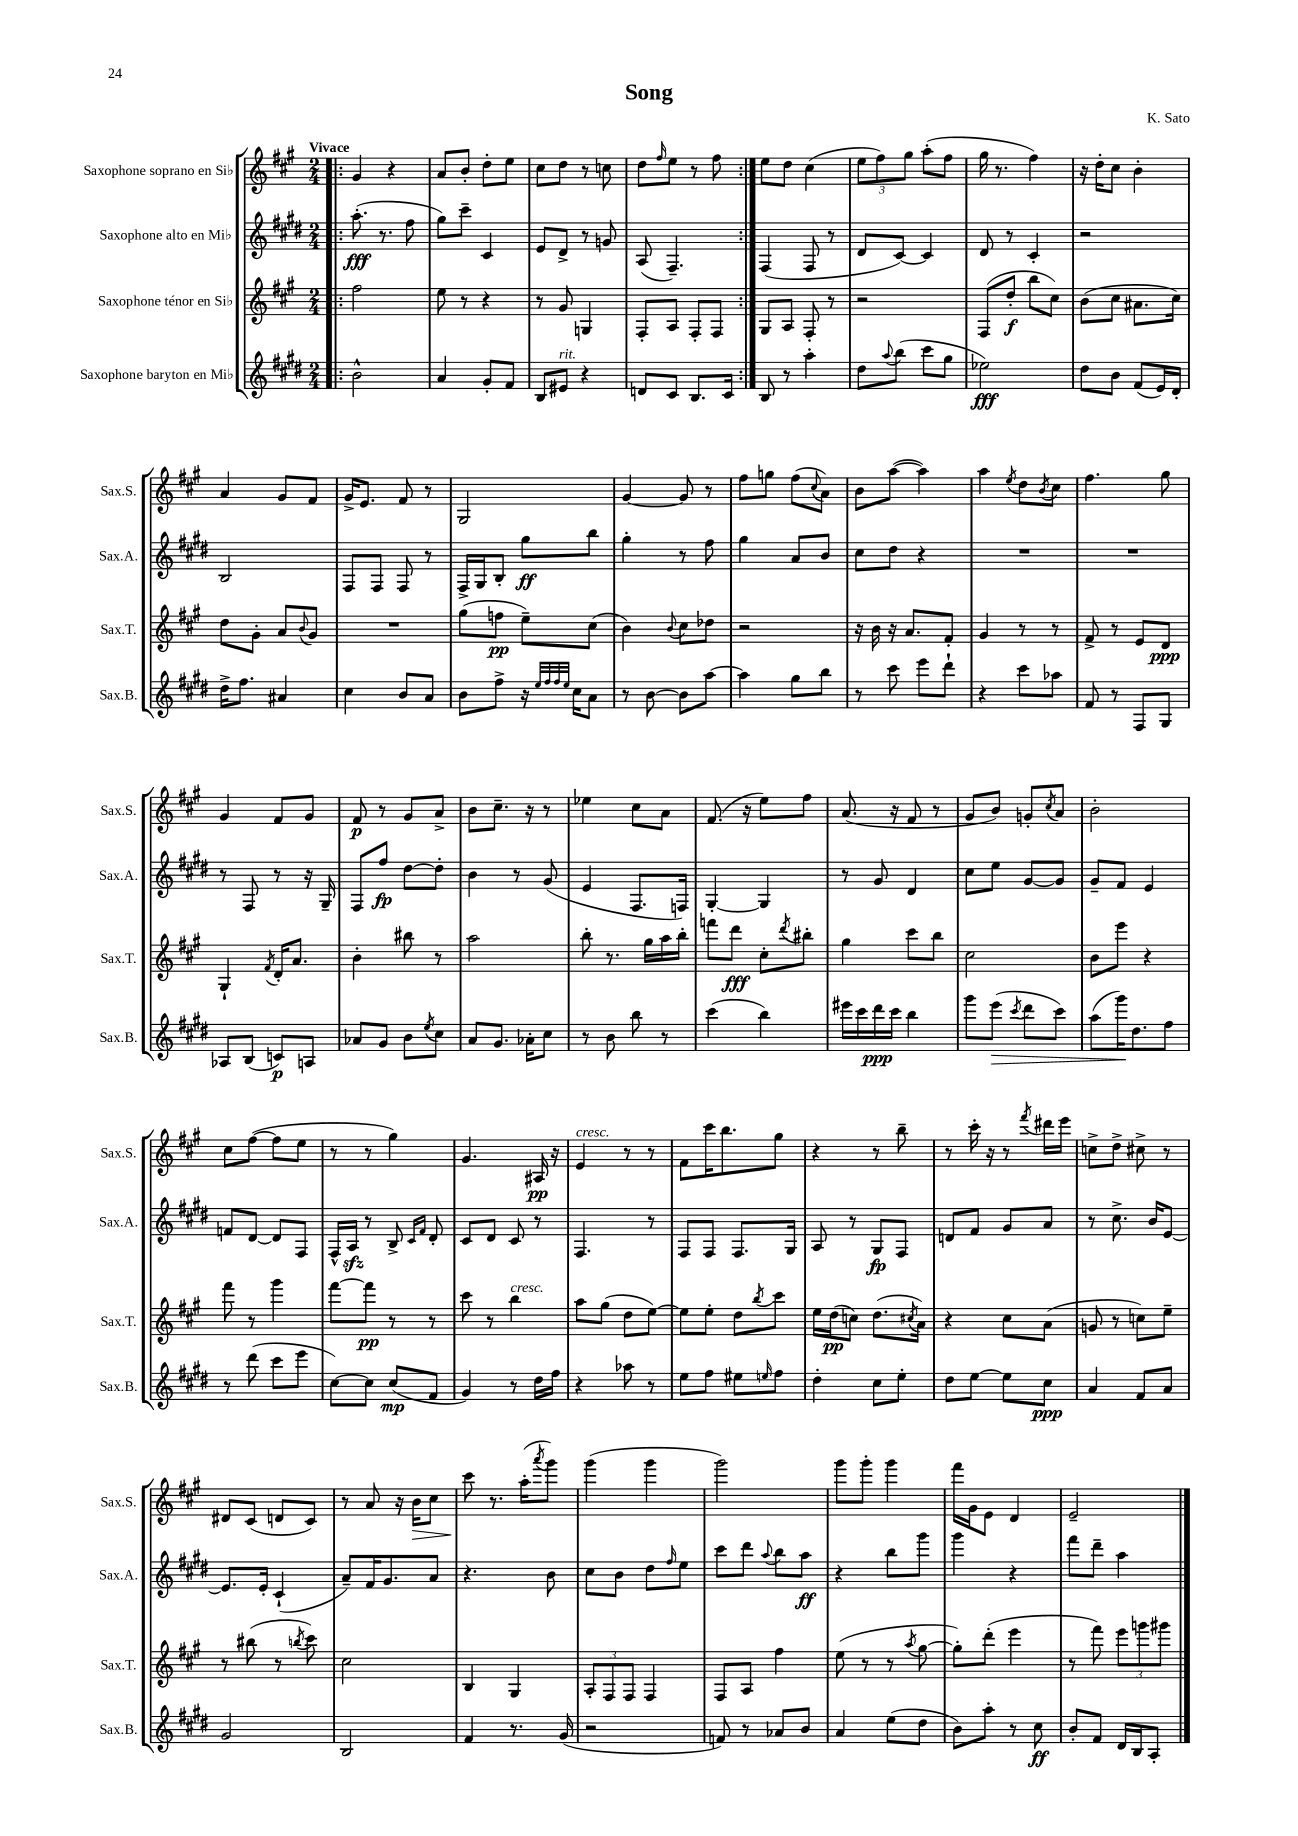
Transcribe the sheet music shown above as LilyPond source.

\header { title = "Song" composer = "K. Sato" }
<<
\new StaffGroup <<
\new Staff = "s0" \with { instrumentName = "Saxophone soprano en Sib" shortInstrumentName = "Sax.S." } {
    \clef treble \key a \major \numericTimeSignature \time 2/4 \tempo "Vivace"
    \repeat volta 2 { \bar ".|:" gis'4 r4 |
    a'8 b'8-. d''8-. e''8 |
    cis''8 d''8 r8 c''8 |
    d''8 \grace { fis''16 } e''8 r8 fis''8 | }
    e''8 d''8 cis''4( |
    \tuplet 3/2 { e''8 fis''8) gis''8 } a''8-.( fis''8 |
    gis''16 r8. fis''4) |
    r16 d''16-. cis''8 b'4-. |
    a'4 gis'8 fis'8 |
    gis'16-> e'8. fis'8 r8 |
    gis2 |
    gis'4~ gis'8 r8 |
    fis''8 g''8 fis''8( \appoggiatura { cis''8 } a'8) |
    b'8 a''8~( a''4) |
    a''4 \acciaccatura { e''8 } d''8 \acciaccatura { b'8 } cis''8 |
    fis''4. gis''8 |
    gis'4 fis'8 gis'8 |
    fis'8\p r8 gis'8 a'8-> |
    b'8 cis''8.-- r16 r8 |
    ees''4 cis''8 a'8 |
    fis'8.( r16 e''8) fis''8 |
    a'8.( r16 fis'8 r8 |
    gis'8 b'8) g'8-. \acciaccatura { cis''8 } a'8 |
    b'2-. |
    cis''8 fis''8~( fis''8 e''8 |
    r8 r8 gis''4) |
    gis'4. ais16\pp r16 |
    e'4^\markup { \italic "cresc." } r8 r8 |
    fis'8 cis'''16 b''8. gis''8 |
    r4 r8 b''8-- |
    r8 cis'''16-. r16 r8 \acciaccatura { fis'''8 } dis'''16 e'''16 |
    c''8-> d''8-> cis''8-> r8 |
    dis'8 cis'8( d'8 cis'8) |
    r8 a'8 r16 b'16\> cis''8 |
    cis'''8\! r8. a''16-.( \acciaccatura { a'''8 } gis'''8) |
    gis'''4( gis'''4 |
    gis'''2) |
    gis'''8 gis'''8-. gis'''4 |
    fis'''16 gis'16 e'8 d'4 |
    e'2-- \bar "|." |
}
\new Staff = "s1" \with { instrumentName = "Saxophone alto en Mib" shortInstrumentName = "Sax.A." } {
    \clef treble \key e \major \numericTimeSignature \time 2/4
    \repeat volta 2 { \bar ".|:" a''8.-.\fff( r8. fis''8 |
    gis''8) cis'''8-- cis'4 |
    e'8 dis'8-> r8 g'8 |
    a8( fis4.--) | }
    fis4( fis8 r8 |
    dis'8 cis'8~) cis'4 |
    dis'8 r8 cis'4-. |
    r2 |
    b2 |
    fis8 fis8 fis8 r8 |
    fis16-> gis16 b8-. gis''8\ff b''8 |
    gis''4-. r8 fis''8 |
    gis''4 a'8 b'8 |
    cis''8 dis''8 r4 |
    R2 |
    R2 |
    r8 fis8 r8 r16 gis16-- |
    fis8 fis''8\fp dis''8~ dis''8-. |
    b'4 r8 gis'8( |
    e'4 fis8. f16) |
    gis4~-. gis4 |
    r8 gis'8 dis'4 |
    cis''8 e''8 gis'8~ gis'8 |
    gis'8-- fis'8 e'4 |
    f'8 dis'8~ dis'8 fis8 |
    fis16-^ a16\sfz r8 b8-> \grace { cis'16 fis'16 } dis'8-. |
    cis'8 dis'8 cis'8 r8 |
    fis4. r8 |
    fis8 fis8 fis8. gis16 |
    a8 r8 gis8\fp fis8 |
    d'8 fis'8 gis'8 a'8 |
    r8 cis''8.-> b'16 e'8~ |
    e'8. e'16-. cis'4-!( |
    a'8--) fis'16 gis'8. a'8 |
    r4. b'8 |
    cis''8 b'8 dis''8 \grace { fis''16 } e''8 |
    cis'''8 dis'''8 \appoggiatura { a''8 } b''8 a''8\ff |
    r4 b''8 gis'''8 |
    gis'''4 r4 |
    fis'''8 dis'''8-- a''4 \bar "|." |
}
\new Staff = "s2" \with { instrumentName = "Saxophone ténor en Sib" shortInstrumentName = "Sax.T." } {
    \clef treble \key a \major \numericTimeSignature \time 2/4
    \repeat volta 2 { \bar ".|:" fis''2 |
    e''8 r8 r4 |
    r8 gis'8 g4 |
    fis8-. a8 fis8-. fis8 | }
    gis8 a8 fis8-. r8 |
    r2 |
    fis8( d''8-.\f b''8 cis''8) |
    b'8( cis''8 ais'8. cis''16) |
    d''8 gis'8-. a'8 \appoggiatura { b'8 } gis'8 |
    R2 |
    gis''8( f''8\pp e''8--) cis''8( |
    b'4) \appoggiatura { b'8 } cis''8 des''8 |
    r2 |
    r16 b'16 r16 a'8. fis'8-. |
    gis'4 r8 r8 |
    fis'8-> r8 e'8 d'8\ppp |
    gis4-! \acciaccatura { fis'8 } d'16-. a'8. |
    b'4-. bis''8 r8 |
    a''2 |
    b''8-. r8. gis''16 a''16 b''16-. |
    f'''8 d'''8\fff cis''8-. \acciaccatura { d'''8 } bis''8-. |
    gis''4 cis'''8 b''8 |
    cis''2 |
    b'8 e'''8 r4 |
    fis'''8 r8 gis'''4 |
    fis'''8~ fis'''8\pp r8 r8 |
    cis'''8 r8 b''4^\markup { \italic "cresc." } |
    a''8 gis''8( d''8 e''8~) |
    e''8 e''8-. d''8 \acciaccatura { b''8 } cis'''8 |
    e''16 d''16\pp( c''8) d''8.( \acciaccatura { cis''8 } a'16) |
    r4 cis''8 a'8( |
    g'8 r8 c''8) e''8-- |
    r8 bis''8( r8 \acciaccatura { b''8 } cis'''8) |
    cis''2 |
    b4 gis4 |
    \tuplet 3/2 { a8-. fis8 fis8 } fis4 |
    fis8 a8 fis''4 |
    e''8( r8 r8 \acciaccatura { a''8 } gis''8~ |
    gis''8-.) d'''8-.( e'''4 |
    r8 fis'''8) \tuplet 3/2 { e'''8 g'''8 gis'''8 } \bar "|." |
}
\new Staff = "s3" \with { instrumentName = "Saxophone baryton en Mib" shortInstrumentName = "Sax.B." } {
    \clef treble \key e \major \numericTimeSignature \time 2/4
    \repeat volta 2 { \bar ".|:" b'2-^ |
    a'4 gis'8-. fis'8 |
    b8 eis'8^\markup { \italic "rit." } r4 |
    d'8 cis'8 b8. cis'16 | }
    b8 r8 a''4-. |
    dis''8 \appoggiatura { a''8 } b''8( cis'''8 gis''8 |
    ees''2\fff) |
    dis''8 b'8 fis'8( e'16) dis'16-. |
    dis''16-> fis''8. ais'4 |
    cis''4 b'8 a'8 |
    b'8 fis''8-> r16 \grace { e''32 fis''32 fis''32 e''32 } cis''16 a'8 |
    r8 b'8~ b'8 a''8~ |
    a''4 gis''8 b''8 |
    r8 cis'''8 e'''8 dis'''8-! |
    r4 cis'''8 aes''8 |
    fis'8 r8 fis8 gis8 |
    aes8 b8( c'8\p) a8 |
    aes'8 gis'8 b'8 \acciaccatura { e''8 } cis''8 |
    a'8 gis'8. aes'16-. cis''8 |
    r8 b'8 b''8 r8 |
    cis'''4( b''4) |
    eis'''16 cis'''16 dis'''16\ppp cis'''16 b''4 |
    gis'''8 e'''8\>( \acciaccatura { cis'''8 } dis'''8 cis'''8) |
    a''8( gis'''16\!) dis''8. fis''8 |
    r8 dis'''8( cis'''8 e'''8 |
    cis''8~) cis''8 cis''8\mp( fis'8 |
    gis'4) r8 dis''16 fis''16 |
    r4 aes''8 r8 |
    e''8 fis''8 eis''8 \grace { e''16 } fis''8 |
    dis''4-. cis''8 e''8-. |
    dis''8 e''8~ e''8 cis''8\ppp |
    a'4 fis'8 a'8 |
    gis'2 |
    b2 |
    fis'4 r8. gis'16( |
    r2 |
    f'8) r8 aes'8 b'8 |
    a'4 e''8( dis''8 |
    b'8) a''8-. r8 cis''8\ff |
    b'8-. fis'8 dis'16 b16 a8-. \bar "|." |
}
>>
>>
\layout { \context { \Score \remove "Bar_number_engraver" } }
